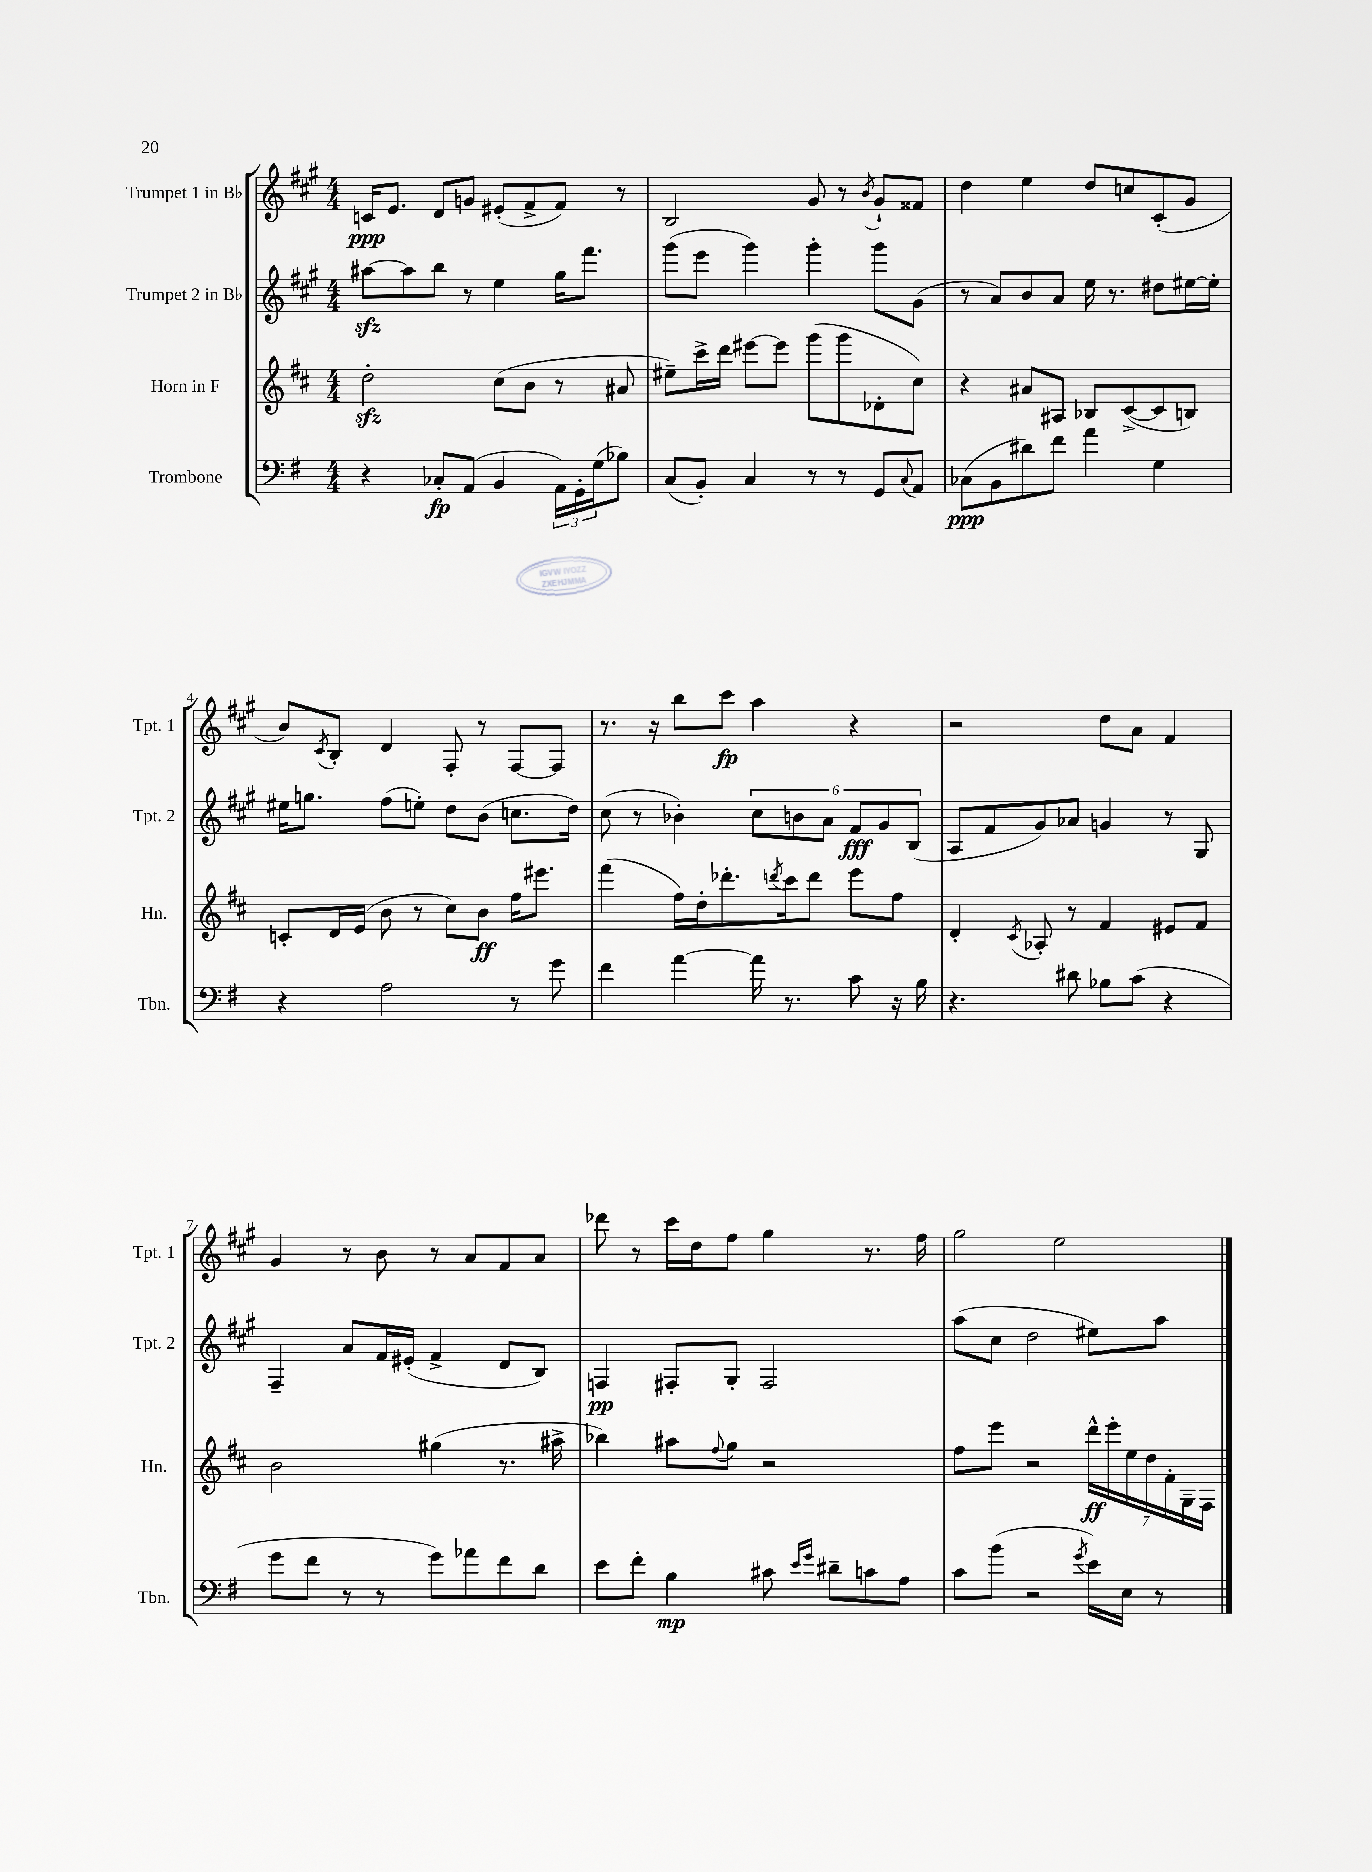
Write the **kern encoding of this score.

**kern	**kern	**kern	**kern
*staff4	*staff3	*staff2	*staff1
*clefF4	*clefG2	*clefG2	*clefG2
*k[f#]	*k[f#c#]	*k[f#c#g#]	*k[f#c#g#]
*M4/4	*M4/4	*M4/4	*M4/4
4r	2dd'	[8aa#	16c
.	.	.	8.e
.	.	8aa#]	.
8C-'	.	8bb	8d
(8AA	.	8r	8g
4BB	(8cc#	4ee	(8e#'
.	8b	.	8f#^
24AA)	8r	16gg#	8f#)
24GG'	.	.	.
.	.	8.fff#	.
(24G	.	.	.
8B-)	8a#	.	8r
=	=	=	=
(8C	8ee#~)	(8ggg#	2B
8BB')	16ccc#^	8eee	.
.	16ddd	.	.
4C	[8eee#	4ggg#)	.
.	8eee#]	.	.
8r	(8ggg	4ggg#'	8g#
8r	8ggg	.	8r
.	.	.	8qb
8GG	8d-'	8ggg#	8g#`
8qqC	.	.	.
8AA	8cc#)	(8g#	8f##
=	=	=	=
(8C-	4r	8r	4dd
8BB	.	8a)	.
8d#)	8a#	8b	4ee
8f#	8A#	8a	.
4a	8B-	16ee	8dd
.	.	8.r	.
.	([8c#^	.	8cc
4G	8c#]	8dd#	(8c#'
.	8B)	[16ee#	8g#
.	.	16ee#']	.
=	=	=	=
4r	8c'	16ee#	8b)
.	.	8.gg	.
.	.	.	8qc#
.	16d	.	8B'
.	(16e	.	.
2A	8b	(8ff#	4d
.	8r	8ee')	.
.	8cc#)	8dd	8F#'
.	8b	(8b	8r
8r	16ff#	8.cc	[8F#
.	8.eee#	.	.
8g	.	.	8F#]
.	.	16dd)	.
=	=	=	=
4f#	(4fff#	(8cc#	8.r
.	.	8r	.
.	.	.	16r
[4a	16ff#)	4b-')	8bb
.	16dd'	.	.
.	8.ddd-'	.	8ccc#
16a]	.	12cc#	4aa
.	8qddd	.	.
8.r	16ccc#	.	.
.	.	12b	.
.	8ddd	.	.
.	.	12a	.
8c	8eee	12f#	4r
.	.	12g#	.
16r	8ff#	.	.
.	.	(12B	.
16B	.	.	.
=	=	=	=
4.r	4d'	8A	2r
.	.	8f#	.
.	8qc#	.	.
.	8A-'	8g#)	.
8d#	8r	8a-	.
8B-	4f#	4g	8dd
(8c	.	.	8a
4r	8e#	8r	4f#
.	8f#	8G#	.
=	=	=	=
8g	2b	4F#~	4g#
8f#	.	.	.
8r	.	8a	8r
8r	.	16f#	8b
.	.	(16e#'	.
8g)	(4gg#	4f#^	8r
8a-	.	.	8a
8f#	8.r	8d	8f#
8d	.	8B)	8a
.	16aa#^	.	.
=	=	=	=
8e	4bb-)	4F	8ddd-
8f#'	.	.	8r
4B	8aa#	8F#'	16ccc#
.	.	.	16dd
.	8qqff#	.	.
.	8gg	8G#'	8ff#
8c#	2r	2F#	4gg#
16qqe	.	.	.
16qqg	.	.	.
8d#~	.	.	.
8c	.	.	8.r
8A	.	.	.
.	.	.	16ff#
=	=	=	=
8c	8ff#	(8aa	2gg#
(8b	8eee	8cc#	.
2r	2r	2dd	.
.	.	.	2ee
8qg	.	.	.
16e)	28ddd^^	8ee#)	.
.	28eee'	.	.
16E	.	.	.
.	28ee	.	.
.	28dd	.	.
8r	.	8aa	.
.	28f#'	.	.
.	28G~	.	.
.	28F#	.	.
==	==	==	==
*-	*-	*-	*-
